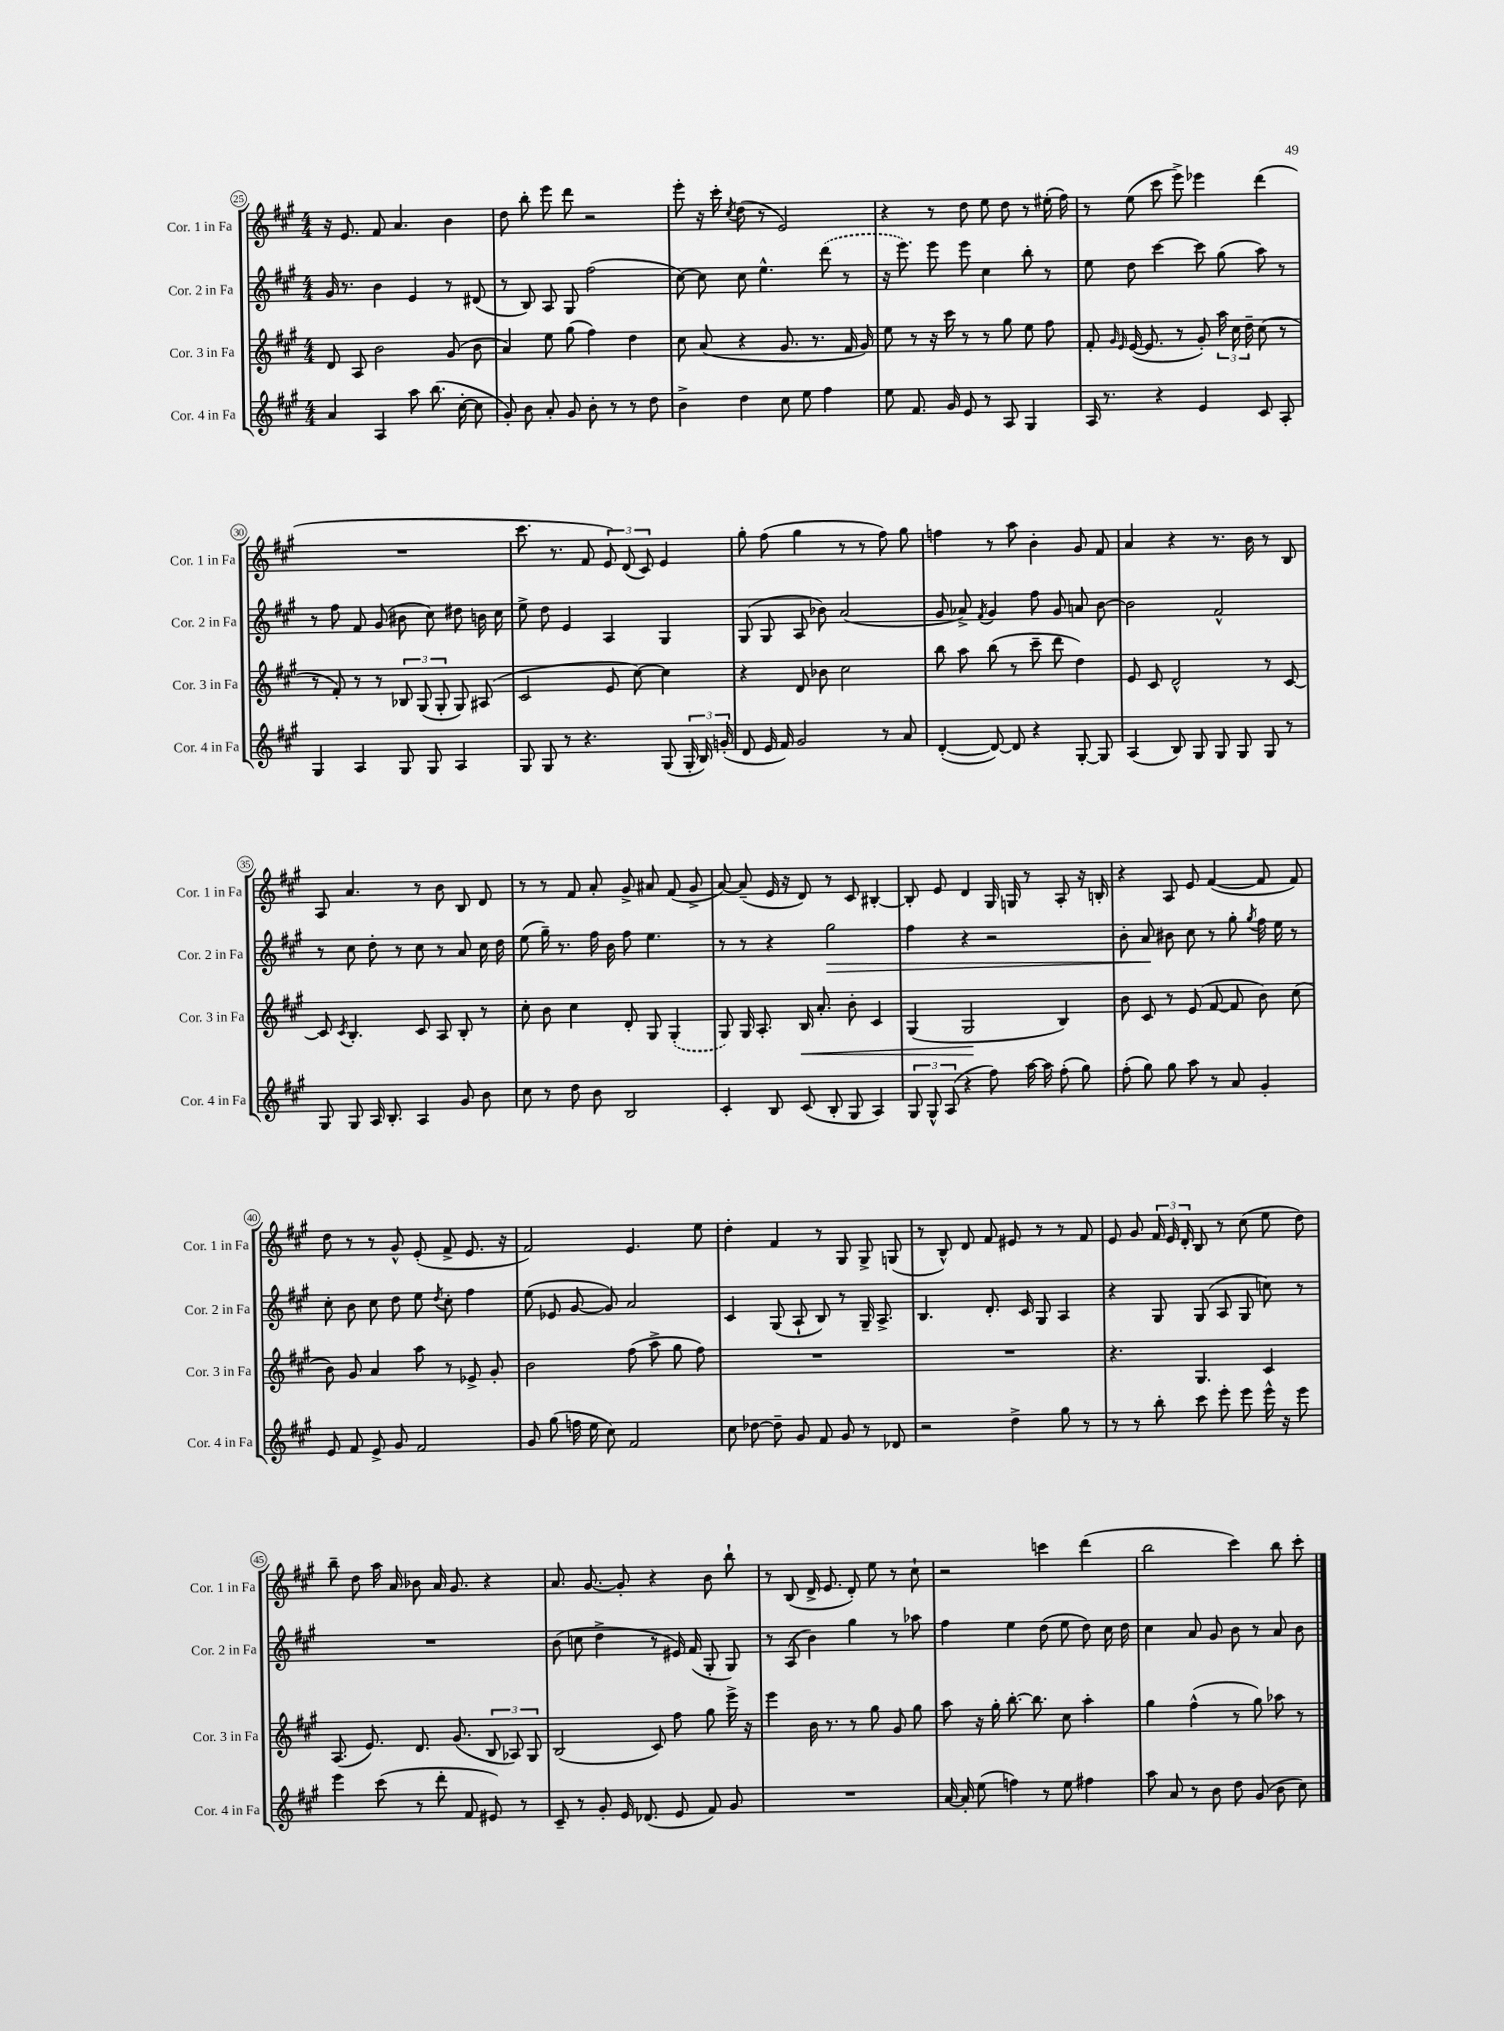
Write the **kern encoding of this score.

**kern	**kern	**dynam	**kern	**dynam	**kern
*part4	*part3	*part3	*part2	*part2	*part1
*staff4	*staff3	*staff3	*staff2	*staff2	*staff1
*I"Cor. 4 in Fa	*I"Cor. 3 in Fa	*	*I"Cor. 2 in Fa	*	*I"Cor. 1 in Fa
*I'Cor. 4 in Fa	*I'Cor. 3 in Fa	*	*I'Cor. 2 in Fa	*	*I'Cor. 1 in Fa
*clefG2	*clefG2	*	*clefG2	*	*clefG2
*k[f#c#g#]	*k[f#c#g#]	*	*k[f#c#g#]	*	*k[f#c#g#]
*M4/4	*M4/4	*	*M4/4	*	*M4/4
=25	=25	=25	=25	=25	=25
4a/	8d/	.	16g#/	.	16r
.	.	.	8.r	.	8.e/
.	8A/	.	.	.	.
4A/	2b\	.	4b\	.	8f#/
.	.	.	.	.	4.a/
8aa\	.	.	4e/	.	.
(8.bb\	.	.	.	.	.
.	(8g#/	.	8r	.	4b\
[16cc#'\	.	.	.	.	.
8cc#\]	8b\	.	(8d#X/	.	.
=26	=26	=26	=26	=26	=26
8g#'/)	4a/)	.	8r	.	8dd\
8b\	.	.	8B/)	.	8bb'\
8a'/	8ee\	.	8A/	.	8eee\
8g#/	(8gg#\	.	8G#/	.	8ddd\
8b'\	4ff#\)	.	(2ff#\	.	2r
8r	.	.	.	.	.
8r	4dd\	.	.	.	.
8dd\	.	.	.	.	.
=27	=27	=27	=27	=27	=27
4b^\	8cc#\	.	[8cc#\)	.	8eee'\
.	(8a/	.	8cc#\]	.	16r
.	.	.	.	.	16ccc#'\
.	.	.	.	.	8qcc#/
4dd\	4r	.	8cc#\	.	(8dd\
.	.	.	4.ee^^\	.	8r
8cc#\	8.g#/	.	.	.	2e/)
8ee\	.	.	.	.	.
.	8.r	.	.	.	.
4ff#\	.	.	(8ddd\	.	.
.	16f#/	.	8r	.	.
.	16g#/)	.	.	.	.
=28	=28	=28	=28	=28	=28
8ee\	8ee\	.	16r	.	4r
.	.	.	8.eee\)	.	.
8.f#/	8r	.	.	.	.
.	16r	.	8eee\	.	8r
16g#/	16ccc#\	.	.	.	.
8e/	8r	.	8eee\	.	8dd\
8r	8r	.	4cc#\	.	8ee\
8A/	8gg#\	.	.	.	8dd\
4G#/	8ee\	.	8bb'\	.	8r
.	8ff#\	.	8r	.	(16ee#X'\
.	.	.	.	.	16ff#\)
=29	=29	=29	=29	=29	=29
16A/	8f#'/	.	8ee\	.	8r
8.r	.	.	.	.	.
.	16qqg#/	.	.	.	.
.	16qqe/	.	.	.	.
.	([16e/	.	8dd\	.	(8ee\
.	8.e/]	.	.	.	.
4r	.	.	[4ccc#\	.	8ccc#\
.	8r	.	.	.	8eee^\)
4e/	8g#'/)	.	8ccc#\]	.	4eee-X\
.	24aa\	.	(8gg#\	.	.
.	24cc#\	.	.	.	.
.	24dd~\	.	.	.	.
8c#/	(8cc#\	.	8aa\)	.	(4ddd\
8A'/	8r	.	8r	.	.
!!LO:LB:g=z
=30	=30	=30	=30	=30	=30
4G#/	8r	.	8r	.	1r
.	8f#'/)	.	8ff#\	.	.
4A/	8r	.	8f#/	.	.
.	8r	.	(8g#/	.	.
8G#/	12B-X/	.	8b#X\	.	.
.	(12G#/	.	.	.	.
8G#/	.	.	8cc#\)	.	.
.	12G#'/	.	.	.	.
4A/	8G#/)	.	8dd#X\	.	.
.	(8A#X/	.	16bn\	.	.
.	.	.	16cc#\	.	.
=31	=31	=31	=31	=31	=31
8G#/	2c#/	.	8ee^\	.	8.ccc#\
8G#/	.	.	8dd\	.	.
.	.	.	.	.	8.r
8r	.	.	4e/	.	.
4.r	.	.	.	.	8f#/
.	8e/	.	4A/	.	12e/)
.	.	.	.	.	(12d/
.	[8cc#\)	.	.	.	.
.	.	.	.	.	12c#/)
(8G#/	4cc#\]	.	4G#/	.	4e/
24G#'/	.	.	.	.	.
24B/)	.	.	.	.	.
(24gn'/	.	.	.	.	.
=32	=32	=32	=32	=32	=32
8d/	4r	.	(8G#/	.	8gg#'\
16e/	.	.	8G#/	.	(8ff#\
16f#/)	.	.	.	.	.
2g#/	8d/	.	8A/	.	4gg#\
.	8b-X\	.	8b-X\)	.	.
.	2cc#\	.	(2a/	.	8r
.	.	.	.	.	8r
8r	.	.	.	.	8ff#\)
8a/	.	.	.	.	8gg#\
=33	=33	=33	=33	=33	=33
([4d'/	8bb\	.	8g#/	.	4ffn\
.	8aa\	.	8a-X^/)	.	.
.	.	.	8qf#/	.	.
8d/_)	(8bb\	.	4g#/	.	8r
8d/]	8r	.	.	.	8aa\
4r	8ccc#~\	.	8ff#\	.	4b'\
.	8ddd\	.	8g#/	.	.
[8G#'/	4dd\)	.	8an/	.	8g#/
8G#/]	.	.	[8b\	.	8f#/
=34	=34	=34	=34	=34	=34
(4A/	8e/	.	2b\]	.	4a/
.	8c#/	.	.	.	.
8B/)	2d^^/	.	.	.	4r
8G#/	.	.	.	.	.
8G#/	.	.	2f#^^/	.	8.r
8G#/	.	.	.	.	.
.	.	.	.	.	16b\
8G#/	8r	.	.	.	8r
8r	[8c#/	.	.	.	8B/
!!LO:LB:g=z
=35	=35	=35	=35	=35	=35
8G#/	8c#/]	.	8r	.	8A/
.	8qc#/	.	.	.	.
8G#/	4.B'/	.	8cc#\	.	4.a/
16A/	.	.	8dd'\	.	.
8.B'/	.	.	.	.	.
.	.	.	8r	.	.
4A/	8c#/	.	8cc#\	.	8r
.	8A/	.	8r	.	8b\
8g#/	8B'/	.	8a/	.	8B/
8b\	8r	.	16cc#\	.	8d/
.	.	.	16dd\	.	.
=36	=36	=36	=36	=36	=36
8cc#\	8cc#'\	.	(8ee\	.	8r
8r	8b\	.	16gg#~\)	.	8r
.	.	.	8.r	.	.
8dd\	4cc#\	.	.	.	8f#/
8b\	.	.	16ff#\	.	8a'/
.	.	.	16b\	.	.
2B/	8d'/	.	8ff#\	.	8g#^/
.	8G#/	.	4.ee\	.	8a#X/
.	(4G#'/	.	.	.	(8f#/
.	.	.	.	.	8g#^/
=37	=37	=37	=37	=37	=37
4c#'/	8G#/)	.	8r	.	[8a/)
.	16G#/	.	8r	.	(8a~/]
.	8.A'/	.	.	.	.
8B/	.	.	4r	.	16e/
.	.	.	.	.	16r
!	!	!LO:HP:b	!	!	!
(8c#/	16B/	<	.	.	8d/)
.	8.a'/	.	.	.	.
!	!	!	!	!LO:HP:b	!
8B'/	.	.	2gg#\	>	8r
8G#/	8b'\	.	.	.	8c#/
4A/)	4c#/	.	.	.	[4B#X'/
=38	=38	=38	=38	=38	=38
12G#/	(4G#/	.	4ff#\	.	8B#'/]
12G#^^/	.	.	.	.	.
.	.	.	.	.	8e/
(12A/	.	.	.	.	.
4r	2G#/	.	4r	.	4d/
8ff#\)	.	.	2r	.	16G#/
.	.	.	.	.	16Gn/
[16aa\	.	.	.	.	8r
16aa\]	.	.	.	.	.
(8ff#'\	4B/)	[	.	.	8A'/
8gg#\)	.	.	.	.	16r
.	.	.	.	.	16Bn'/
=39	=39	=39	=39	=39	=39
(8ff#'\	8b\	.	8b'\	.	4r
8gg#\)	8c#/	.	8a/	.	.
8gg#\	8r	.	8b#X\	]	8A/
8aa\	(8e/	.	8cc#\	.	8e/
8r	[8f#/	.	8r	.	([4f#/
8a/	8f#/]	.	8gg#'\	.	.
.	.	.	8qgg#/	.	.
4g#'/	8b\)	.	16ff#\	.	8f#/]
.	.	.	16ee\	.	.
.	(8cc#\	.	8r	.	8f#/)
!!LO:LB:g=z
=40	=40	=40	=40	=40	=40
8e/	8b\)	.	8cc#'\	.	8dd\
8f#/	8g#/	.	8b\	.	8r
8e^/	4a/	.	8cc#\	.	8r
8g#/	.	.	8dd\	.	8g#^^/
2f#/	8aa\	.	8ee\	.	(8e'/
.	.	.	8qdd/	.	.
.	8r	.	8cc#'\	.	8f#^/
.	8e-X^/	.	4ff#\	.	8.e/
.	8g#'/	.	.	.	.
.	.	.	.	.	16r
=41	=41	=41	=41	=41	=41
8g#/	2b\	.	(8ee\	.	2f#/)
(8gg#\	.	.	8e-X/	.	.
16ffn\	.	.	[8g#/	.	.
16ee\	.	.	.	.	.
8cc#\)	.	.	8g#/])	.	.
2f#/	(8ff#\	.	2a/	.	4.e/
.	8aa^\	.	.	.	.
.	8gg#\	.	.	.	.
.	8ff#\)	.	.	.	8ee\
=42	=42	=42	=42	=42	=42
8cc#\	1r	.	4c#/	.	4dd'\
[8dd-X\	.	.	.	.	.
8dd-~\]	.	.	(8G#/	.	4f#/
8g#/	.	.	8A`/	.	.
8f#/	.	.	8B/)	.	8r
8g#/	.	.	8r	.	8G#/
8r	.	.	16G#~/	.	8G#^/
.	.	.	8.A^/	.	.
8d-X/	.	.	.	.	(8Gn/
=43	=43	=43	=43	=43	=43
2r	1r	.	4.B/	.	8r
.	.	.	.	.	8B^^/)
.	.	.	.	.	8d/
.	.	.	8.d'/	.	8f#/
4dd^\	.	.	.	.	8e#X/
.	.	.	16c#/	.	.
.	.	.	8G#/	.	8r
8gg#\	.	.	4A/	.	8r
8r	.	.	.	.	8f#/
=44	=44	=44	=44	=44	=44
8r	4.r	.	4r	.	8e/
8r	.	.	.	.	8g#/
8bb'\	.	.	8G#/	.	24f#/
.	.	.	.	.	24e/
.	.	.	.	.	24d'/
8ccc#\	4.G#/	.	(8G#/	.	8B/
8eee'\	.	.	8A/	.	8r
8eee\	.	.	8G#/	.	(8cc#\
16eee^^\	4c#/	.	8ccn\)	.	8ee\
16r	.	.	.	.	.
8eee\	.	.	8r	.	8dd\)
!!LO:LB:g=z
=45	=45	=45	=45	=45	=45
4eee\	(8.A/	.	1r	.	8bb~\
.	.	.	.	.	8dd\
.	8.e/)	.	.	.	.
(8ccc#\	.	.	.	.	16aa\
.	.	.	.	.	16a/
8r	8.d/	.	.	.	8b-X\
8ddd'\	.	.	.	.	16a/
.	(8.g#/	.	.	.	8.g#/
8f#/	.	.	.	.	.
8e#X/)	12B/	.	.	.	4r
.	12A-X/)	.	.	.	.
8r	.	.	.	.	.
.	12G#/	.	.	.	.
=46	=46	=46	=46	=46	=46
8c#~/	(2B/	.	(8b\	.	8.a/
8r	.	.	8ccn\	.	.
.	.	.	.	.	[8.g#/
8g#'/	.	.	4dd^\	.	.
16e/	.	.	.	.	8g#'/]
(8.d-X/	.	.	.	.	.
.	8c#/)	.	8r	.	4r
8e/	8ff#\	.	16e#X/)	.	.
.	.	.	(16f#/	.	.
8f#/)	8gg#\	.	8G#'/	.	8b\
8g#/	16eee^\	.	8G#/)	.	8bb`\
.	16r	.	.	.	.
=47	=47	=47	=47	=47	=47
1r	4eee\	.	8r	.	8r
.	.	.	(8A/	.	(8B/
.	16b\	.	4b\)	.	16d^/
.	8.r	.	.	.	8.e/
.	8r	.	4gg#\	.	8d'/)
.	8gg#\	.	.	.	8ee\
.	8g#/	.	8r	.	8r
.	8gg#\	.	8aa-X\	.	8cc#`\
=48	=48	=48	=48	=48	=48
[16a/	8aa\	.	4ff#\	.	2r
16a'/]	.	.	.	.	.
(8ee\	16r	.	.	.	.
.	16gg#'\	.	.	.	.
4ffn\)	[8.bb'\	.	4ee\	.	.
.	8.bb\]	.	.	.	.
8r	.	.	(8dd\	.	4cccn\
8ee\	8cc#\	.	8ee\	.	.
4ff#X\	4aa'\	.	8dd\)	.	(4ddd\
.	.	.	16cc#\	.	.
.	.	.	16dd\	.	.
=49	=49	=49	=49	=49	=49
8aa\	4gg#\	.	4cc#\	.	2bb\
8a/	.	.	.	.	.
8r	(4ff#^^\	.	8a/	.	.
8b\	.	.	8g#/	.	.
8dd\	8r	.	8b\	.	4ccc#\)
(8g#/	8gg#\)	.	8r	.	.
8b\	8aa-X\	.	8a/	.	8bb\
8cc#\)	8r	.	8b\	.	8ccc#'\
==	==	==	==	==	==
*-	*-	*-	*-	*-	*-
